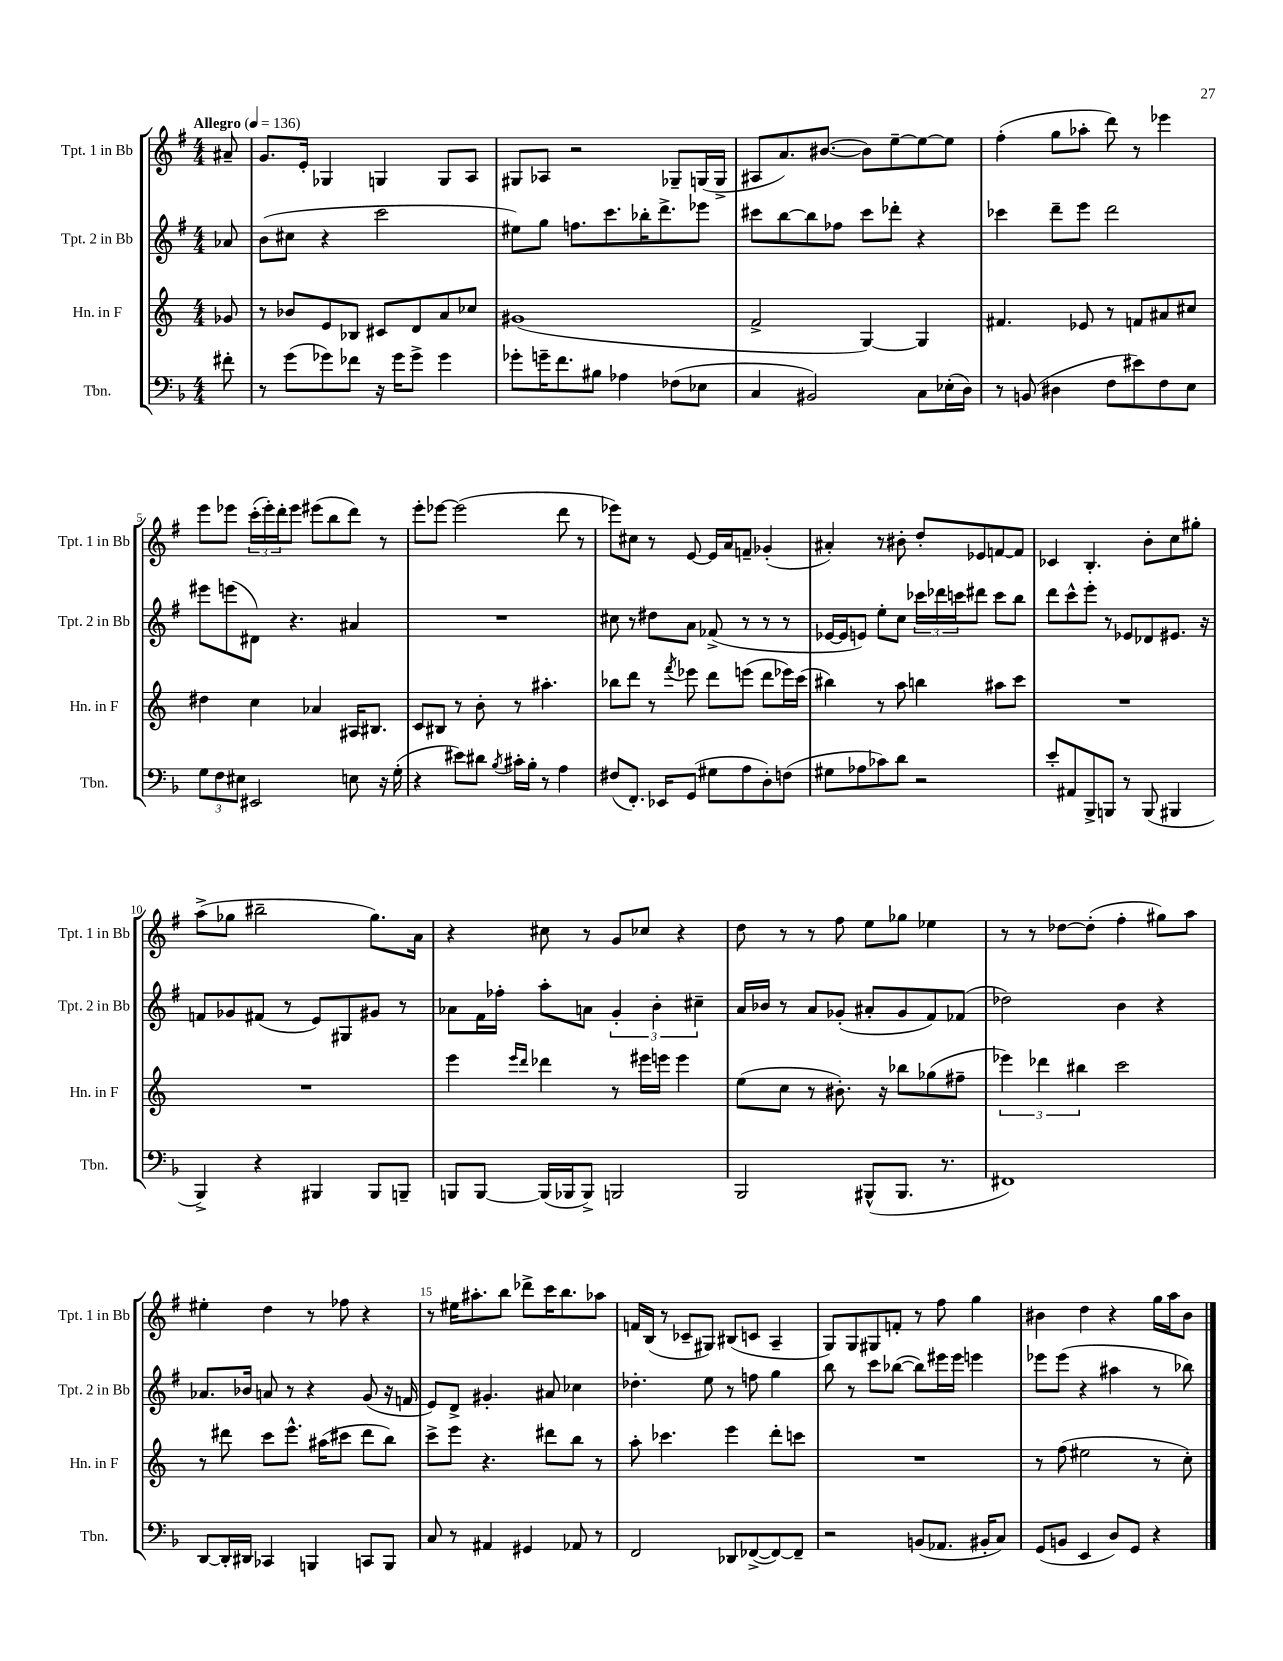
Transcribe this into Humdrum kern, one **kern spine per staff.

**kern	**kern	**kern	**kern
*part4	*part3	*part2	*part1
*staff4	*staff3	*staff2	*staff1
*I"Tbn.	*I"Hn. in F	*I"Tpt. 2 in Bb	*I"Tpt. 1 in Bb
*I'Tbn.	*I'Hn. in F	*I'Tpt. 2 in Bb	*I'Tpt. 1 in Bb
*clefF4	*clefG2	*clefG2	*clefG2
*k[b-]	*k[]	*k[f#]	*k[f#]
*M4/4	*M4/4	*M4/4	*M4/4
*MM136	*MM136	*MM136	*MM136
=	=	=	=
!	!	!	!LO:TX:a:B:t=Allegro
8f#X'\	8g-X/	8a-X/	8a#X~/
=1	=1	=1	=1
8r	8r	(8b\L	8.g/L
(8g\L	8b-X/L	8cc#X\J	.
.	.	.	16e'/Jk
8g-X\)	8e/	4r	4G-X/
8f-X\J	8B-X/J	.	.
16r	8c#X/L	2ccc\	4Gn/
16g-\KL	.	.	.
8g-^\J	8d/	.	.
4g-\	8a/	.	8G/L
.	8cc-X/J	.	8A/J
=2	=2	=2	=2
8g-X'\L	(1g#X	8ee#X\L)	8G#X/L
16gn~\K	.	8gg\J	8A-X/J
8.f\	.	.	.
.	.	8.ffn\L	2r
8B#X\J	.	.	.
.	.	8.ccc\	.
4A-X\	.	.	.
.	.	16bb-X'\K	.
.	.	8.ddd^\	.
(8F-X\L	.	.	8G-X~/L
8E-X\J	.	8eee-X\J	(16Gn/L
.	.	.	16G^/JJ
=3	=3	=3	=3
4C/	2f^/	8ccc#X\L	8A#X/L
.	.	[8bb\	8.a/)
2BB#X/)	.	8bb\]	.
.	.	.	([8.b#X/J
.	.	8ff-X\J	.
.	[4G/)	8ccc#\L	8b#\L])
.	.	8ddd-X'\J	[8ee~\
8C\L	4G/]	4r	8ee\_
(16E-X'\L	.	.	8ee\J]
16D\JJ)	.	.	.
=4	=4	=4	=4
8r	4.f#X/	4ccc-X\	(4ff#'\
(8BBn/	.	.	.
4D#X\	.	8ddd~\L	8gg\L
.	8e-X/	8eee\J	8aa-X'\J
8F\L	8r	2ddd\	8ddd\)
8e#X\)	8fn/L	.	8r
8F\	8a#X/	.	4eee-X\
8E\J	8cc#X/J	.	.
!!LO:LB:g=z
=5	=5	=5	=5
12G\L	4dd#X\	8eee#X\L	8eee\L
12F\	.	.	.
.	.	(8eeen\	8eee-X\J
12E#X\J	.	.	.
2EE#X/	4cc\	8d#X\J)	(24ccc'\LL
.	.	.	24eee-'\)
.	.	.	24ddd'\J
.	.	4.r	8eee-\J
.	4a-X/	.	(8eee#X\L
.	.	.	8bb\
8En\	16A#X/KL	4a#X/	8ddd\J)
.	8.B#X/J	.	.
16r	.	.	8r
(16G'\	.	.	.
=6	=6	=6	=6
4r	8c/L	1r	8eee'\L
.	8B#X/J	.	[8eee-X\J
8e#X\L)	8r	.	(2eee-\]
8d#X\J	8b'\	.	.
8qB-/	.	.	.
16c#X'\LL	8r	.	.
16B-'\JJ	.	.	.
8r	4.aa#X'\	.	.
4A\	.	.	8ddd\
.	.	.	8r
=7	=7	=7	=7
(8F#X/L	8bb-X\L	8cc#X\	8eee-X\L)
8.FF'/J)	8ddd\J	8r	8cc#X\J
.	8r	8dd#X\L	8r
16EE-X/KL	.	.	.
.	8qfff/	.	.
(8GG/J	8eee-X\	8a\J	[8e/
8G#X\L	8ddd\L	(8f-X^/	16e/LL]
.	.	.	16a/J
8A\	(8eeen\J	8r	8fn~/J
8D'\)	8ddd\L	8r	(4g-X'/
(8Fn\J	16eee-X\L)	8r	.
.	(16ccc\JJ	.	.
=8	=8	=8	=8
8G#X\L	4bb#X\)	[16e-X/LL	4a#X'/)
.	.	16e-/J]	.
8A-X\	.	8en/J)	.
8c-X\)	8r	8ee'\L	8r
8d\J	8aa\	8cc\J	8b#X'\
2r	4bbn\	24ccc-X\LL	8dd'/L
.	.	24ddd-X\	.
.	.	24cccn\J	.
.	.	8ddd#X\J	8e-X/
.	8aa#X\L	8ccc\L	[8fn/
.	8ccc\J	8bb\J	8f/J]
=9	=9	=9	=9
8e'/L	1r	8ddd\L	4c-X/
8AA#X/	.	8ccc^^\	.
8BBB-^/	.	8eee'\J	4.B'/
8BBBn/J	.	8r	.
8r	.	8e-X/L	.
(8BBB/	.	8d-X/	8b'\L
4BBB#X/	.	8.e#X/J	8cc\
.	.	.	8gg#X'\J
.	.	16r	.
!!LO:LB:g=z
=10	=10	=10	=10
4BBB-^/)	1r	8fn/L	(8aa^\L
.	.	8g-X/	8gg-X\J
4r	.	(8f#X/J	2bb#X~\
.	.	8r	.
4BBB#X/	.	8e/L)	.
.	.	8G#X/	.
8BBB#/L	.	8g#X/J	8.gg-\L)
8BBBn~/J	.	8r	.
.	.	.	16a\Jk
=11	=11	=11	=11
8BBBn/L	4eee\	8a-X\L	4r
[8BBB/J	.	16f#\L	.
.	.	16ff-X'\JJ	.
.	16qqeee/LL	.	.
.	16qqddd/JJ	.	.
(16BBB/LL]	4ddd-X\	8aa'\L	8cc#X\
16BBB-X/J	.	.	.
8BBB-^/J)	.	8an\J	8r
2BBBn/	8r	6g'/	8g/L
.	16eee#X\LL	.	8cc-X/J
.	.	6b'\	.
.	16eeen\JJ	.	.
.	4eee\	.	4r
.	.	6cc#X~\	.
=12	=12	=12	=12
2BBB-/	(8ee\L	16a/LL	8dd\
.	.	16b-X/JJ	.
.	8cc\J	8r	8r
.	8r	8a/L	8r
.	8.b#X'\)	(8g-X'/J	8ff#\
(8BBB#X^^/L	.	8a#X'/L	8ee\L
.	16r	.	.
8.BBB#/J	8bb-X\L	8g-/	8gg-X\J
.	(8gg-X\	8f#/)	4ee-X\
8.r	.	.	.
.	8ff#X~\J	(8f-X/J	.
=13	=13	=13	=13
1FF#X)	6eee-X\)	2dd-X\)	8r
.	.	.	8r
.	6ddd-X\	.	.
.	.	.	[8dd-X\L
.	6bb#X\	.	.
.	.	.	(8dd-'\J]
.	2ccc\	4b\	4ff#'\
.	.	4r	8gg#X\L)
.	.	.	8aa\J
!!LO:LB:g=z
=14	=14	=14	=14
[8DD/L	8r	8.a-X/L	4ee#X'\
16DD'/L]	8ddd#X\	.	.
16DD#X/JJ	.	16b-X/Jk	.
4CC-X/	8ccc\L	8an/	4dd\
.	8.eee^^\J	8r	.
4BBBn/	.	4r	8r
.	(16aa#X\KL	.	.
.	8ccc#X\J	.	8ff-X\
8CCn/L	8ddd#\L	(8g/	4r
8BBB/J	8bb\J)	16r	.
.	.	16fn/	.
=15	=15	=15	=15
8C/	8ccc^\L	8e/L)	8r
8r	8eee\J	8d^/J	16ee#X\KL
.	.	.	8.aa#X'\
4AA#X/	4.r	4.g#X'/	.
.	.	.	8bb\J
4GG#X/	.	.	8ddd-X^\L
.	8ddd#X\L	8a#X/	16ccc\K
.	.	.	8.bb\
8AA-X/	8bb\J	4cc-X\	.
8r	8r	.	8aa-X\J
=16	=16	=16	=16
2FF/	8aa'\	4.dd-X'\	16fn/LL
.	.	.	(16B/JJ
.	4.ccc-X\	.	8r
.	.	.	8c-X~/L
.	.	8ee\	8G#X/J)
8DD-X/L	4eee\	8r	(8B#X/L
([8FF-X^/	.	8ffn\	8cn/J
8FF-/_)	8ddd'\L	4gg\	4A~/
8FF-~/J]	8cccn\J	.	.
=17	=17	=17	=17
2r	1r	8bb\	8G/L)
.	.	8r	8G/
.	.	8ccc\L	8G#X/
.	.	([8bb-X\J	8fn'/J
(8BBn/L	.	8bb-\L])	8r
8.AA-X/J	.	16eee#X\L	8ff#\
.	.	16eee#\JJ	.
.	.	4eeen\	4gg\
16BB#X'/KL	.	.	.
8C/J)	.	.	.
=18	=18	=18	=18
(8GG/L	8r	8eee-X\L	4b#X\
8BBn/J	(8ff\	(8eee-\J	.
4EE/	2ee#X\	4r	4dd\
8D/L)	.	4aa#X\	4r
8GG/J	.	.	.
4r	8r	8r	16gg\LL
.	.	.	16aa\J
.	8cc'\)	8bb-X\)	8b#\J
==	==	==	==
*-	*-	*-	*-
